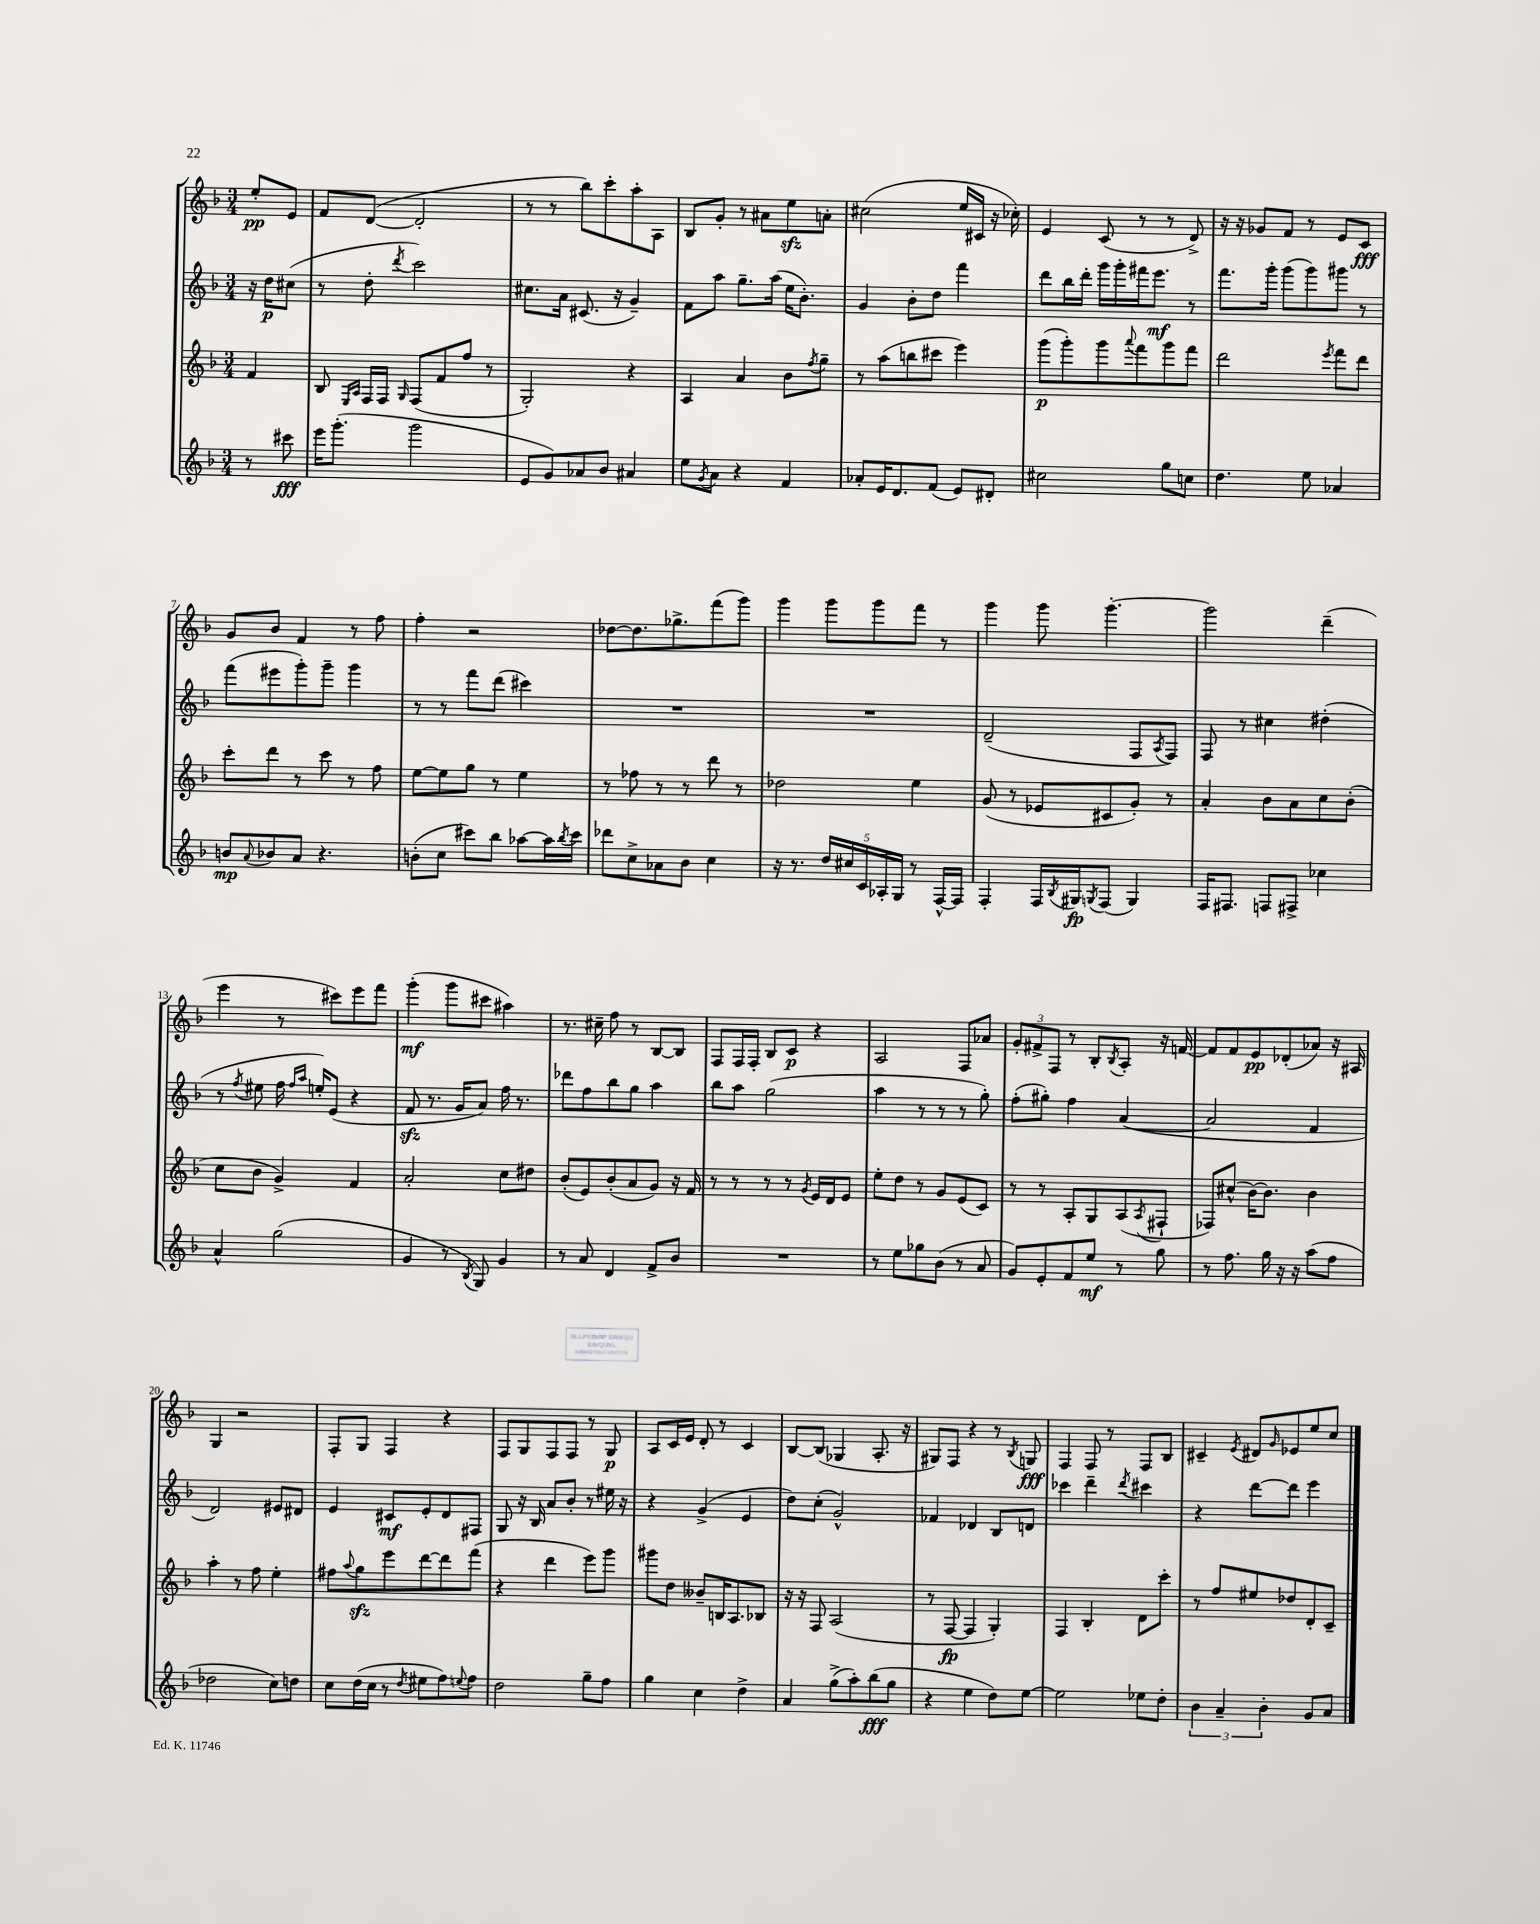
<<
\new StaffGroup <<
\new Staff = "s0" {
    \clef treble \key f \major \numericTimeSignature \time 3/4 \partial 4
    e''8-.\pp e'8 |
    f'8 d'8~( d'2-. |
    r8 r8 bes''8) c'''8-. a''8-. a8 |
    bes8 g'8-. r8 ais'8 e''8\sfz a'8-. |
    cis''2( e''16 cis'16 r16 ces''16-.) |
    e'4 c'8( r8 r8 d'8->) |
    r16 r16 ges'8 f'8 r8 e'8 c'8\fff |
    g'8 bes'8 f'4 r8 f''8 |
    f''4-. r2 |
    des''8~ des''8. ges''8.-> f'''8( g'''8) |
    g'''4 g'''8 g'''8 f'''8 r8 |
    g'''4 g'''8 g'''4.~-. |
    g'''2 d'''4--( |
    e'''4 r8 cis'''8) e'''8 f'''8 |
    g'''4-.\mf( g'''8 cis'''8 ais''4) |
    r8. cis''16-- f''8 r8 bes8~ bes8 |
    f8 f16 f16-. bes8 c'8\p r4 |
    a2 f8 aes'8 |
    \tuplet 3/2 { g'8-. fis'8-> f8 } r8 bes8-. \acciaccatura { bes8 } a8-. r16 f'16~ |
    f'8 f'8 e'8\pp des'8-.( aes'8) r16 ais16 |
    g4 r2 |
    f8-. g8 f4 r4 |
    f8 g8 f8 f8 r8 g8\p |
    a8 c'16 e'16 d'8-. r8 c'4 |
    bes8~ bes8( ges4 a8.-. r16 |
    gis8) f8 r4 r8 \acciaccatura { bes8 } g8\fff |
    f4 f8 r8 f8 bes8 |
    cis'4-- \acciaccatura { e'8 } dis'8 \grace { g'16 } ees'8 e''8 c''8 \bar "|." |
}
\new Staff = "s1" {
    \clef treble \key f \major \numericTimeSignature \time 3/4 \partial 4
    r16 d''16\p cis''8( |
    r8 d''8-. \acciaccatura { d'''8 } c'''2) |
    cis''8. a'16 cis'8.( r16 g'4--) |
    f'8 a''8 g''8.-- a''16( e''16 bes'8.-.) |
    g'4 bes'8-. d''8 f'''4 |
    d'''8 bes''16 d'''16-. g'''16 g'''16-. fis'''16 e'''8.\mf r8 |
    f'''8. g'''16-. g'''8( g'''8) gis'''8 r8 |
    f'''8( eis'''8 g'''8-.) g'''8-- g'''4 |
    r8 r8 f'''8 d'''8( cis'''4) |
    R2. |
    R2. |
    d'2--( f8 \acciaccatura { a8 } f8) |
    f8 r8 cis''4 dis''4-.( |
    r8 \acciaccatura { f''8 } eis''8 f''16 \grace { f''16 a''16 } e''16-.) e'8( r4 |
    f'8\sfz r8. g'16 a'8) f''16 r8. |
    des'''8 f''8 bes''8 g''8 a''4 |
    bes''8 a''8 g''2( |
    a''4 r8 r8 r8 g''8-.) |
    f''8-.( gis''8-.) f''4 a'4~( |
    a'2 f'4 |
    d'2) eis'8 dis'8 |
    e'4 cis'8\mf e'8-. d'8 fis8 |
    g8 r16 bes16 a'8 bes'8-. r8 eis''16 r16 |
    r4 g'4->( e'4 |
    d''8) c''8-.( g'2-^) |
    fes'4 des'4 bes8 d'8 |
    ces'''4 d'''4-- \acciaccatura { d'''8 } cis'''4 |
    r4 d'''8~ d'''8 e'''4 \bar "|." |
}
\new Staff = "s2" {
    \clef treble \key f \major \numericTimeSignature \time 3/4 \partial 4
    f'4 |
    bes8 \grace { e16 a16 } f16 f16 \grace { g16 } f8( f'8 f''8 r8 |
    g2-.) r4 |
    a4 a'4 bes'8 \acciaccatura { f''8 } g''8-- |
    r8 a''8( b''8 cis'''8 e'''4) |
    g'''8\p( g'''8-.) g'''8 \appoggiatura { a'''8 } f'''8 g'''8 f'''8 |
    d'''2 \acciaccatura { e'''8 } f'''8 d'''8 |
    c'''8-. d'''8 r8 c'''8 r8 f''8 |
    e''8~ e''8 g''8 r8 e''4 |
    r8 fes''8 r8 r8 d'''8 r8 |
    des''2 e''4 |
    g'8( r8 ees'8 cis'8 g'8-.) r8 |
    a'4-. bes'8 a'8 c''8 bes'8-.( |
    c''8 bes'8 g'4->) f'4 |
    a'2-. c''8 dis''8 |
    bes'8-.( e'8) bes'8-.( a'8 g'8) r16 f'16 |
    r8 r8 r8 r8 \acciaccatura { g'8 } e'16 d'16 e'8 |
    e''8-. d''8 r8 g'8 e'8( c'8) |
    r8 r8 a8-. g8 a8( \acciaccatura { a8 } fis8-! |
    fes8) cis''8-^( bes'16~) bes'8. bes'4 |
    a''4-. r8 f''8 e''4-. |
    fis''8 \appoggiatura { a''8 } g''8\sfz e'''8 d'''8~ d'''8 f'''8( |
    r4 d'''4 e'''8) g'''8 |
    gis'''8 d''8 beses'8-- b16 a8. bes8 |
    r16 r16 f8 a2( |
    r8 f8~\fp f4 g4-.) |
    f4 bes4-. d'8 c'''8-. |
    r8 f''8 eis''8 des''8 d'8-. c'8-- \bar "|." |
}
\new Staff = "s3" {
    \clef treble \key f \major \numericTimeSignature \time 3/4 \partial 4
    r8 cis'''8\fff |
    e'''16 g'''8.-.( g'''2 |
    e'8 g'8) aes'8 bes'8 ais'4 |
    e''8 \acciaccatura { g'8 } a'8 r4 f'4 |
    aes'8-. e'16 d'8. f'8( e'8) dis'8-. |
    cis''2 g''8 c''8 |
    d''4. e''8 aes'4 |
    b'8\mp \appoggiatura { a'8 } bes'8 a'8 r4. |
    b'8-.( c''8 cis'''8) bes''8 aes''8~ aes''16 \acciaccatura { bes''8 } cis'''16 |
    des'''8 c''8-> aes'8 bes'8 c''4 |
    r16 r8. \tuplet 5/4 { d''16 cis''16 c'16 aes16-. g16 } r8 f16~-^ f16 |
    f4-. f16 \acciaccatura { bes8 } gis16\fp \acciaccatura { g8 } f8( g4) |
    f16 fis8. f8 fis8-> ces''4 |
    a'4-^ g''2( |
    g'4 r8 \acciaccatura { bes8 } g8) g'4 |
    r8 a'8 d'4 f'8-> bes'8 |
    R2. |
    r8 e''8 ges''8 bes'8( r8 a'8 |
    g'8) e'8-. f'8 e''8\mf r8 g''8 |
    r8 f''8. g''16 r16 r16 a''8( f''8 |
    des''2 c''8) d''8 |
    c''8 d''16( c''16 r8 \acciaccatura { d''8 } eis''8 f''8) \appoggiatura { e''8 } f''8 |
    d''2 g''8-- f''8 |
    g''4 c''4 d''4-> |
    a'4 g''8->( a''8-.) bes''8\fff( g''8 |
    r4 e''4 d''8) e''8~ |
    e''2 ees''8 d''8-. |
    \tuplet 3/2 { bes'4 a'4-- bes'4-. } g'8 a'8 \bar "|." |
}
>>
>>
